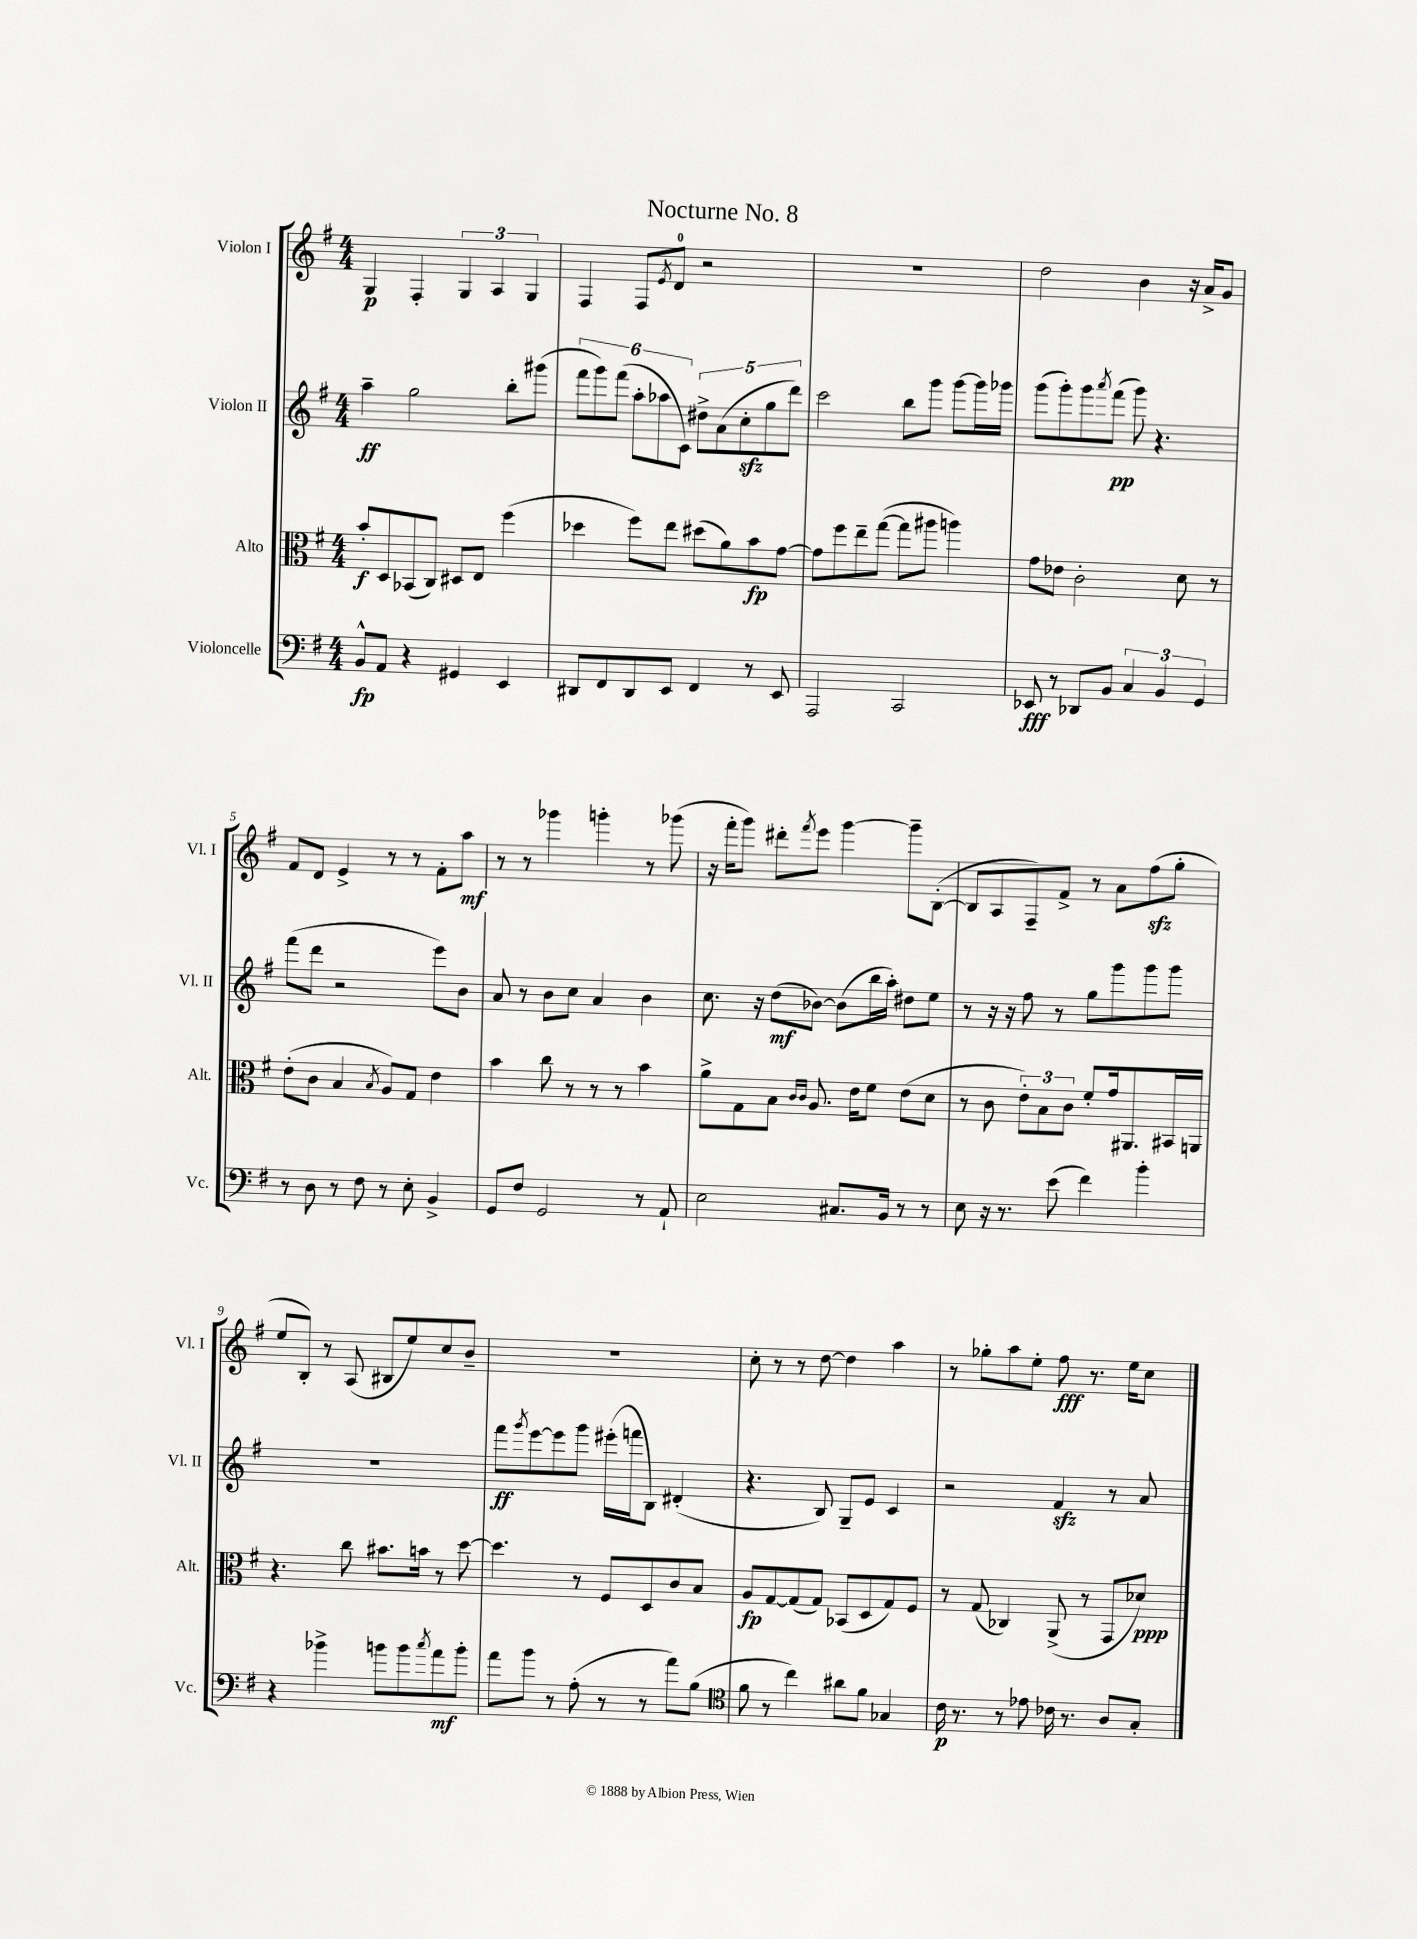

**kern	**dynam	**kern	**dynam	**kern	**dynam	**kern	**dynam
*part4	*part4	*part3	*part3	*part2	*part2	*part1	*part1
*staff4	*staff4	*staff3	*staff3	*staff2	*staff2	*staff1	*staff1
*I"Violoncelle	*	*I"Alto	*	*I"Violon II	*	*I"Violon I	*
*I'Vc.	*	*I'Alt.	*	*I'Vl. II	*	*I'Vl. I	*
*clefF4	*	*clefC3	*	*clefG2	*	*clefG2	*
*k[f#]	*	*k[f#]	*	*k[f#]	*	*k[f#]	*
*M4/4	*	*M4/4	*	*M4/4	*	*M4/4	*
=1	=1	=1	=1	=1	=1	=1	=1
8BB^^/L	fp	8b'/L	f	4aa~\	ff	4G/	p
8AA/J	.	8D/	.	.	.	.	.
4r	.	(8BB-X/	.	2gg\	.	4F#'/	.
.	.	8C/J)	.	.	.	.	.
4GG#X/	.	8D#X/L	.	.	.	6G/	.
.	.	8E/J	.	.	.	.	.
.	.	.	.	.	.	6A/	.
4EE/	.	(4ff#\	.	8bb'\L	.	.	.
.	.	.	.	.	.	6G/	.
.	.	.	.	(8ggg#X\J	.	.	.
=2	=2	=2	=2	=2	=2	=2	=2
8DD#X/L	.	4dd-X\	.	12fff#\L	.	4F#/	.
.	.	.	.	12ggg\)	.	.	.
8FF#/	.	.	.	.	.	.	.
.	.	.	.	(12fff#\J	.	.	.
8DD#/	.	8ff#\L)	.	12aa'\L	.	8F#/L	.
.	.	.	.	12aa-X\	.	.	.
.	.	.	.	.	.	8qe/	.
8EE/J	.	8ee\J	.	.	.	8d/J	.
.	.	.	.	12c\J)	.	.	.
4FF#/	.	(8dd#X\L	.	10dd#X^\L	.	2r	.
.	.	.	.	(10a\	.	.	.
.	.	8a\)	.	.	.	.	.
.	.	.	.	10cczz'\	.	.	.
8r	.	8b\	fp	.	.	.	.
.	.	.	.	10gg\	.	.	.
8EE/	.	[8g\J	.	.	.	.	.
.	.	.	.	10ddd\J)	.	.	.
=3	=3	=3	=3	=3	=3	=3	=3
2AAA/	.	8g\L]	.	2ccc\	.	1r	.
.	.	8ff#\	.	.	.	.	.
.	.	8ee~\	.	.	.	.	.
.	.	([8gg\J	.	.	.	.	.
2CC/	.	8gg\L]	.	8bb\L	.	.	.
.	.	8aa#X\J	.	8ggg\J	.	.	.
.	.	4aan\)	.	[8ggg\L	.	.	.
.	.	.	.	16ggg\L]	.	.	.
.	.	.	.	16ggg-X\JJ	.	.	.
=4	=4	=4	=4	=4	=4	=4	=4
8EE-X/	fff	8g\L	.	(8ggg\L	.	2dd\	.
8r	.	8e-X\J	.	8ggg'\)	.	.	.
8DD-X/L	.	2c'\	.	8ggg\	.	.	.
.	.	.	.	8qaaa/	.	.	.
8BB/J	.	.	.	(8fff#\J	pp	.	.
6C/	.	.	.	8ggg\)	.	4b\	.
.	.	.	.	4.r	.	.	.
6BB/	.	.	.	.	.	.	.
.	.	8d\	.	.	.	16r	.
.	.	.	.	.	.	16a^/KL	.
6GG/	.	.	.	.	.	.	.
.	.	8r	.	.	.	8g/J	.
!!LO:LB:g=z
=5	=5	=5	=5	=5	=5	=5	=5
8r	.	(8e'\L	.	(8fff#\L	.	8f#/L	.
8D\	.	8c\J	.	8ddd\J	.	8d/J	.
8r	.	4B/	.	2r	.	4e^/	.
8F#\	.	.	.	.	.	.	.
.	.	8qB/	.	.	.	.	.
8r	.	8A/L)	.	.	.	8r	.
8E'\	.	8G/J	.	.	.	8r	.
4BB^/	.	4e\	.	8eee\L)	.	8f#'\L	.
.	.	.	.	8b\J	.	8aa\J	mf
=6	=6	=6	=6	=6	=6	=6	=6
8GG/L	.	4b\	.	8a/	.	8r	.
8F#/J	.	.	.	8r	.	8r	.
2GG/	.	8cc\	.	8b\L	.	4ggg-X\	.
.	.	8r	.	8cc\J	.	.	.
.	.	8r	.	4a/	.	4gggn'\	.
.	.	8r	.	.	.	.	.
8r	.	4b\	.	4b\	.	8r	.
8AA`/	.	.	.	.	.	(8ggg-X\	.
=7	=7	=7	=7	=7	=7	=7	=7
2E\	.	8a^\L	.	8.cc\	.	16r	.
.	.	.	.	.	.	16fff#'\KL	.
.	.	8G\	.	.	.	8ggg\J)	.
.	.	.	.	16r	.	.	.
.	.	8B\J	.	(8dd\L	mf	8ddd#X'\L	.
.	.	16qqc/LL	.	.	.	.	.
.	.	16qqc/JJ	.	.	.	8qfff#/	.
.	.	8.A/	.	[8b-X\J)	.	8eee\J	.
8.C#X/L	.	.	.	(8b-\L]	.	[4ggg\	.
.	.	16e\KL	.	.	.	.	.
.	.	8f#\J	.	16bb\L	.	.	.
16BB/Jk	.	.	.	16aa'\JJ)	.	.	.
8r	.	(8e\L	.	8dd#X\L	.	8ggg~\L]	.
8r	.	8d\J	.	8ee\J	.	([8B'\J	.
=8	=8	=8	=8	=8	=8	=8	=8
8E\	.	8r	.	8r	.	8B/L]	.
16r	.	8c\	.	16r	.	8A/	.
8.r	.	.	.	16r	.	.	.
.	.	12e'\L)	.	8ff#\	.	8F#~/)	.
.	.	12B\	.	.	.	.	.
(8e\	.	.	.	8r	.	8f#^/J	.
.	.	12c\J	.	.	.	.	.
4f#\)	.	8f#'/L	.	8gg\L	.	8r	.
.	.	16g/k	.	8ggg\	.	8a\L	.
.	.	8.AA#X/	.	.	.	.	.
4b'\	.	.	.	8ggg\	.	(8ff#zz\	.
.	.	16BB#X/L	.	8ggg\J	.	8gg'\J	.
.	.	16AAn/JJ	.	.	.	.	.
!!LO:LB:g=z
=9	=9	=9	=9	=9	=9	=9	=9
4r	.	4.r	.	1r	.	8ee/L	.
.	.	.	.	.	.	8B'/J)	.
4b-X^\	.	.	.	.	.	8r	.
.	.	8cc\	.	.	.	(8A/	.
8bn\L	.	8.b#X\L	.	.	.	8B#X/L	.
8b\	.	.	.	.	.	8ee/)	.
.	.	16bn\Jk	.	.	.	.	.
8qcc/	.	.	.	.	.	.	.
8a\	mf	8r	.	.	.	8cc/	.
8b'\J	.	[8dd\	.	.	.	8b~/J	.
=10	=10	=10	=10	=10	=10	=10	=10
8a\L	.	4.dd\]	.	8fff#\L	ff	1r	.
.	.	.	.	8qggg/	.	.	.
8b\J	.	.	.	[8eee\	.	.	.
8r	.	.	.	8eee\]	.	.	.
(8A'\	.	8r	.	8ggg\J	.	.	.
8r	.	8F#/L	.	(16eee#X'\LL	.	.	.
.	.	.	.	16fffn\J	.	.	.
8r	.	8D/	.	8B\J)	.	.	.
8a\L)	.	8c/	.	(4d#X'/	.	.	.
(8B\J	.	8B/J	.	.	.	.	.
=11	=11	=11	=11	=11	=11	=11	=11
*clefC4	*	*	*	*	*	*	*
8f#\	.	8A/L	fp	4.r	.	8cc'\	.
8r	.	[8G/	.	.	.	8r	.
4cc\)	.	(8G/]	.	.	.	8r	.
.	.	8G/J)	.	8B/)	.	[8dd\	.
8a#X\L	.	(8BB-X/L	.	8G~/L	.	4dd\]	.
8f#\J	.	8D/	.	8e/J	.	.	.
4G-X/	.	8G/)	.	4c/	.	4aa\	.
.	.	8F#/J	.	.	.	.	.
=12	=12	=12	=12	=12	=12	=12	=12
16c\	p	8r	.	2r	.	8r	.
8.r	.	.	.	.	.	.	.
.	.	(8G/	.	.	.	8gg-X'\L	.
8r	.	4C-X/)	.	.	.	8aa\	.
8e-X\	.	.	.	.	.	8ee'\J	.
16c-X\	.	(8AA^/	.	4f#zz/	.	8ff#\	fff
8.r	.	.	.	.	.	.	.
.	.	8r	.	.	.	8.r	.
8A/L	.	8GG/L	.	8r	.	.	.
.	.	.	.	.	.	16ee\KL	.
8G'/J	.	8d-X/J)	ppp	8a/	.	8cc\J	.
==	==	==	==	==	==	==	==
*-	*-	*-	*-	*-	*-	*-	*-
